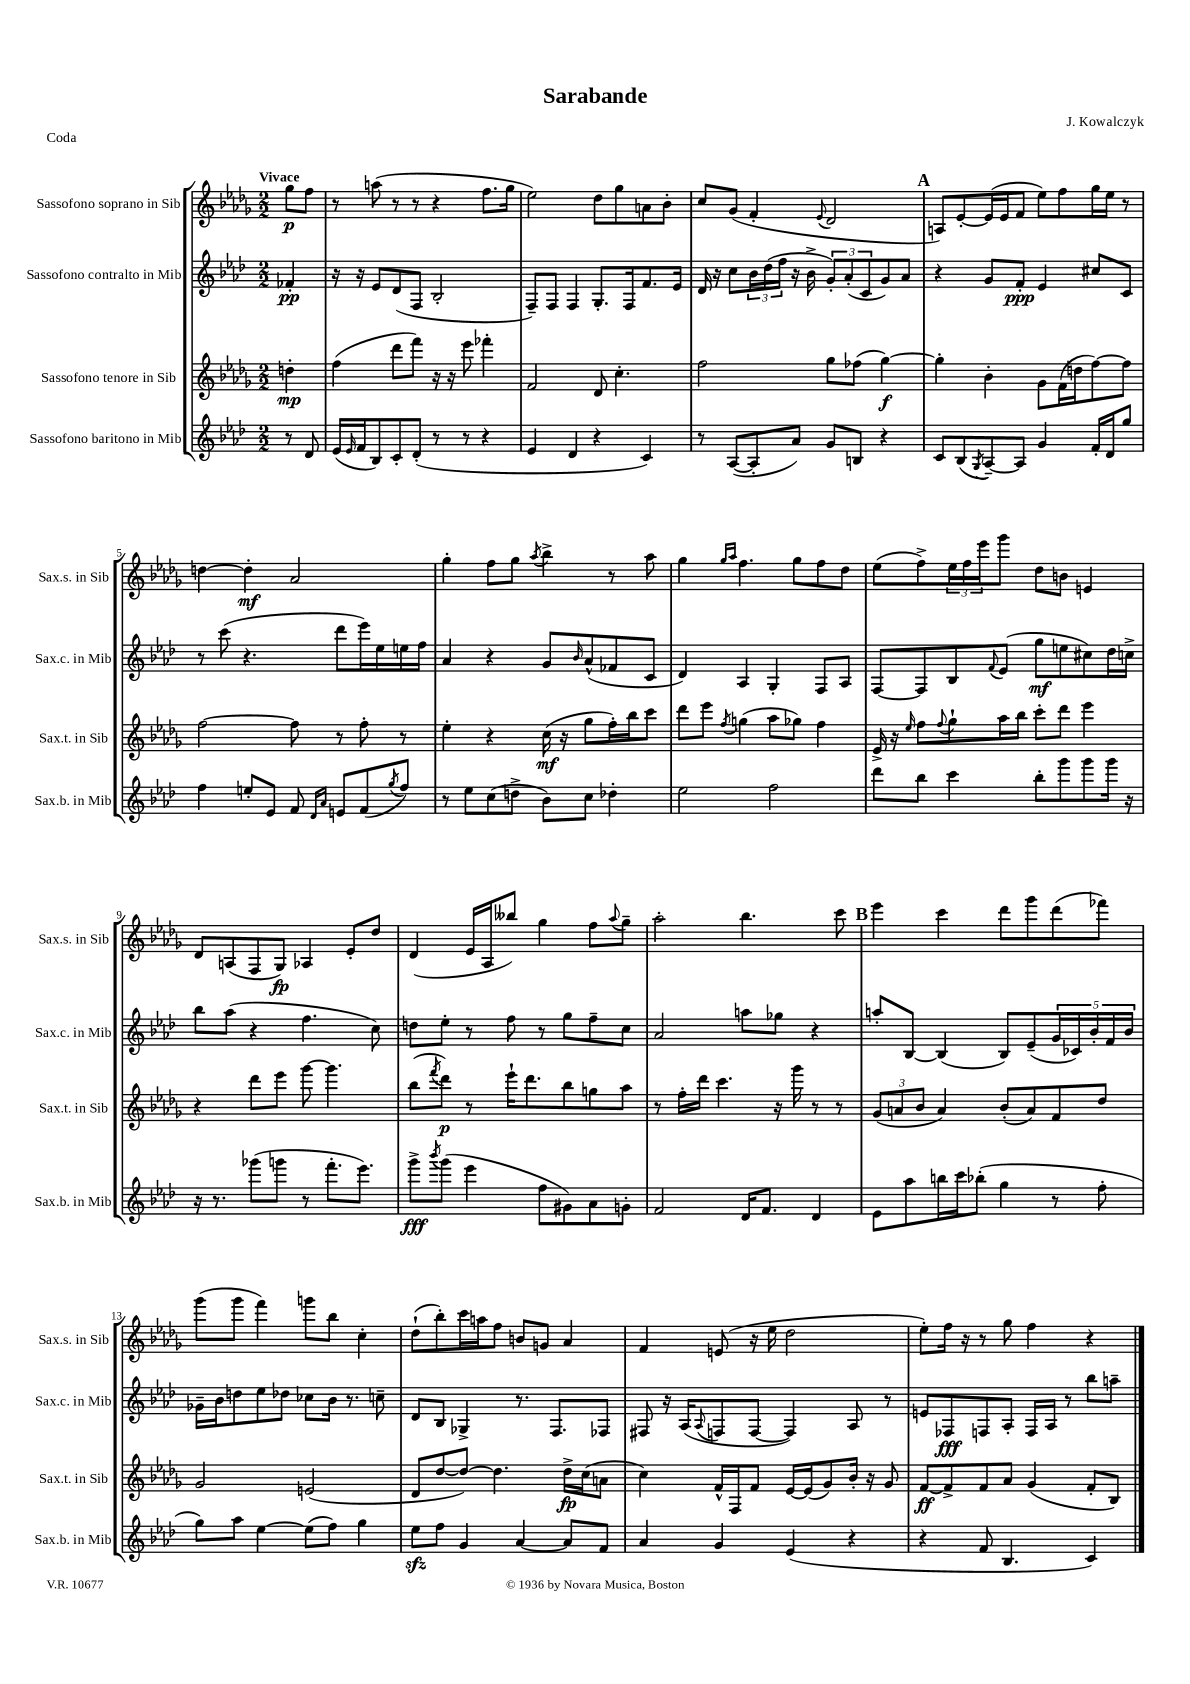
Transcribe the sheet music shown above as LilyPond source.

\header { title = "Sarabande" composer = "J. Kowalczyk" piece = "Coda" }
<<
\new StaffGroup <<
\new Staff = "s0" \with { instrumentName = "Sassofono soprano in Sib" shortInstrumentName = "Sax.s. in Sib" } {
    \clef treble \key des \major \numericTimeSignature \time 2/2 \partial 4 \tempo "Vivace"
    ges''8\p f''8 |
    r8 a''8( r8 r8 r4 f''8. ges''16 |
    ees''2) des''8 ges''8 a'8 bes'8-. |
    c''8 ges'8( f'4-. \appoggiatura { ees'8 } des'2 |
    \mark \markup { \bold "A" } a8) ees'8~-. ees'16( ees'16 f'8 ees''8) f''8 ges''16 ees''16 r8 |
    d''4~ d''4-.\mf aes'2 |
    ges''4-. f''8 ges''8 \acciaccatura { aes''8 } bes''4-> r8 aes''8 |
    ges''4 \grace { ges''16 aes''16 } f''4. ges''8 f''8 des''8 |
    ees''8( f''8->) \tuplet 3/2 { ees''16 f''16 ees'''16 } ges'''8 des''8 b'8 e'4 |
    des'8 a8( f8 ges8\fp) aes4 ees'8-. des''8 |
    des'4( ees'16 aes16 beses''8) ges''4 f''8 \appoggiatura { aes''8 } ges''8-- |
    aes''2-. bes''4. c'''8 |
    \mark \markup { \bold "B" } ees'''4 c'''4 des'''8 ges'''8 des'''8( fes'''8) |
    ges'''8( ges'''8 f'''4) g'''8 bes''8 c''4-. |
    des''8-!( bes''8-.) c'''16 a''16 f''8 b'8 g'8 aes'4 |
    f'4 e'8( r16 ees''16 des''2 |
    ees''8-.) f''16 r16 r8 ges''8 f''4 r4 \bar "|." |
}
\new Staff = "s1" \with { instrumentName = "Sassofono contralto in Mib" shortInstrumentName = "Sax.c. in Mib" } {
    \clef treble \key aes \major \numericTimeSignature \time 2/2 \partial 4
    fes'4-.\pp |
    r16 r16 ees'8 des'8( f8 bes2-. |
    f8--) f8 f4 g8.-. f16 f'8. ees'16 |
    des'16 r16 c''8 \tuplet 3/2 { bes'16 des''16( f''16 } r16 bes'16-> \tuplet 3/2 { g'8-.) aes'8-.( c'8 } g'8) aes'8 |
    \mark \markup { \bold "A" } r4 g'8 f'8-.\ppp ees'4 cis''8 c'8 |
    r8 c'''8( r4. des'''8 ees'''16) ees''16 e''16 f''16 |
    aes'4 r4 g'8 \grace { bes'16 } aes'8-^( fes'8 c'8 |
    des'4) aes4 g4-. f8 aes8 |
    f8~ f8 bes8 \appoggiatura { f'8 } ees'8( g''8\mf e''8 cis''8) des''16 c''16-> |
    bes''8 aes''8( r4 f''4. c''8) |
    d''8 ees''8-. r8 f''8 r8 g''8 f''8-- c''8 |
    aes'2 a''8 ges''8 r4 |
    \mark \markup { \bold "B" } a''8-. bes8~ bes4( bes8) ees'8--( \tuplet 5/4 { g'16 ces'16) bes'16-. f'16 bes'16 } |
    ges'16-- bes'16 d''8 ees''8 des''8 ces''8 bes'16 r8. c''8-- |
    des'8 bes8 ges4-> r8. f8. fes8 |
    fis8 r16 aes16( \appoggiatura { aes8 } f8 f8~ f4) aes8 r8 |
    e'8 fes8\fff f8 aes8-. f16 aes16 r8 bes''8 a''8-- \bar "|." |
}
\new Staff = "s2" \with { instrumentName = "Sassofono tenore in Sib" shortInstrumentName = "Sax.t. in Sib" } {
    \clef treble \key des \major \numericTimeSignature \time 2/2 \partial 4
    d''4-.\mp |
    f''4( des'''8 f'''8) r16 r16 ees'''8 fes'''4-. |
    f'2 des'8 c''4.-. |
    f''2 ges''8 fes''8( ges''4~\f) |
    \mark \markup { \bold "A" } ges''4-. bes'4-. ges'8 f'16( d''16 f''8~) f''8 |
    f''2~ f''8 r8 f''8-. r8 |
    ees''4-. r4 c''16\mf( r16 ges''8 f''16-.) bes''16 c'''8 |
    des'''8 ees'''8 \acciaccatura { f''8 } g''4( aes''8 ges''8) f''4 |
    ees'16-> r16 \grace { ees''16 } f''8 \appoggiatura { f''8 } ges''8-! aes''16 bes''16 c'''8-. des'''8 ees'''4 |
    r4 des'''8 ees'''8 ges'''8~ ges'''4. |
    bes''8( \acciaccatura { f'''8 } des'''8\p) r8 ees'''16-! des'''8. bes''8 g''8 aes''8 |
    r8 f''16-. des'''16 c'''4. r16 ges'''16 r8 r8 |
    \mark \markup { \bold "B" } \tuplet 3/2 { ges'8( a'8 bes'8 } a'4) bes'8-.( a'8) f'8 des''8 |
    ges'2 e'2( |
    des'8 des''8~ des''8~) des''4. des''16->\fp c''16( a'8 |
    c''4) f'16-^ f16 f'8 ees'16~ ees'16( ges'8) bes'16-. r16 ges'8 |
    f'8~\ff f'8-> f'8 aes'8 ges'4( f'8-. bes8) \bar "|." |
}
\new Staff = "s3" \with { instrumentName = "Sassofono baritono in Mib" shortInstrumentName = "Sax.b. in Mib" } {
    \clef treble \key aes \major \numericTimeSignature \time 2/2 \partial 4
    r8 des'8 |
    ees'16( \grace { ees'16 } f'16 bes8) c'8-. des'8-.( r8 r8 r4 |
    ees'4 des'4 r4 c'4) |
    r8 aes8~( aes8-. aes'8) g'8 b8 r4 |
    \mark \markup { \bold "A" } c'8 bes8( \acciaccatura { g8 } aes8~--) aes8 g'4 f'16-. des'16 g''8 |
    f''4 e''8-. ees'8 f'8 \grace { des'16 aes'16 } e'8 f'8( \acciaccatura { g''8 } f''8) |
    r8 ees''8 c''8( d''8-> bes'8) c''8 des''4-. |
    ees''2 f''2 |
    des'''8 bes''8 c'''4 bes''8-. g'''8 g'''8 g'''16 r16 |
    r16 r8. ges'''8( g'''8 r8 f'''8.-. ees'''8.) |
    g'''8->\fff \acciaccatura { bes'''8 } g'''8( ees'''4 f''8 gis'8) aes'8 g'8-. |
    f'2 des'16 f'8. des'4 |
    \mark \markup { \bold "B" } ees'8 aes''8 b''16 c'''16 bes''8-.( g''4 r8 f''8-. |
    g''8) aes''8 ees''4~ ees''8( f''8) g''4 |
    ees''8\sfz f''8 g'4 aes'4~ aes'8 f'8 |
    aes'4 g'4 ees'4( r4 |
    r4 f'8 bes4. c'4) \bar "|." |
}
>>
>>
